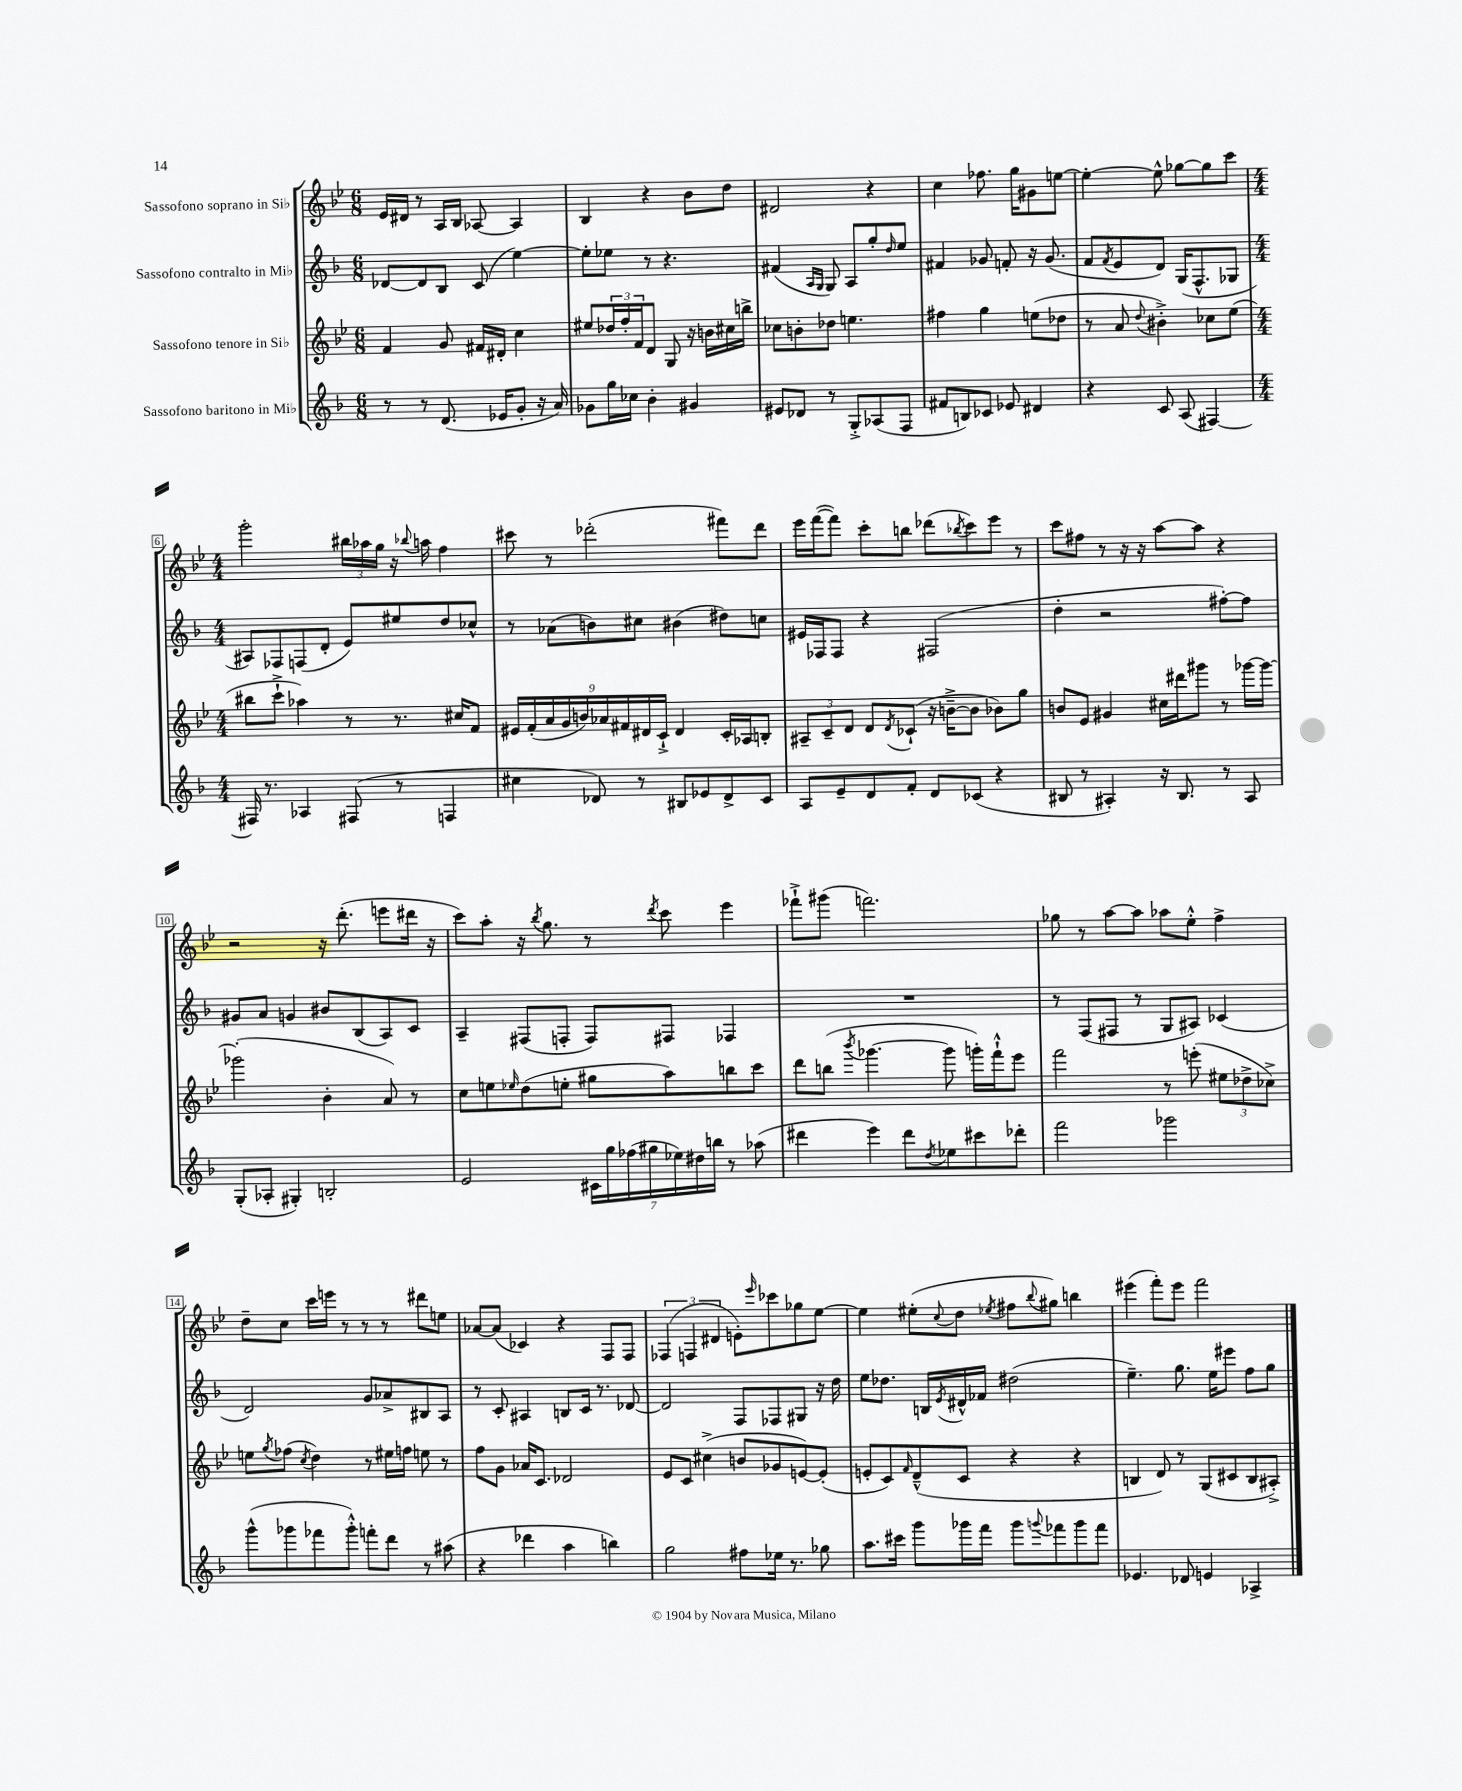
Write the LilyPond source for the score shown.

<<
\new StaffGroup <<
\new Staff = "s0" \with { instrumentName = "Sassofono soprano in Sib" } {
    \clef treble \key bes \major \numericTimeSignature \time 6/8
    ees'16 dis'16 r8 a16 bes16 aes8~ aes4 |
    bes4 r4 bes'8 d''8 |
    dis'2 r4 |
    c''4 fes''8. g''16 gis'8 e''8~ |
    e''4~-. e''8-^ ges''8~ ges''8 c'''8 |
    \numericTimeSignature \time 4/4 g'''2-. \tuplet 3/2 { bis''16 aes''16 g''16 } r16 \appoggiatura { bes''8 } a''16 f''4 |
    cis'''8 r8 des'''2-.( fis'''8) des'''8 |
    ees'''16 f'''16~( f'''8) c'''8-. b''8 des'''8( \acciaccatura { bes''8 } c'''8) ees'''8 r8 |
    c'''8 fis''8 r8 r16 r16 a''8~ a''8 r4 |
    r2 r16 d'''8.-.( e'''8 dis'''16 r16 |
    c'''8) a''8-. r16 \acciaccatura { bes''8 } g''8. r8 \acciaccatura { d'''8 } c'''8 ees'''4 |
    fes'''8-!-> gis'''8( f'''2.) |
    ges''8 r8 a''8~ a''8 aes''8 ees''8-.-^ f''4-> |
    d''8-- c''8 c'''16 e'''16 r8 r8 r8 dis'''8 e''8 |
    aes'8~ aes'8( ces'4) r4 f8 f8 |
    \tuplet 3/2 { fes4( f4 dis'4 } e'8-.) \grace { ees'''16 } ces'''8 ges''8 ees''8~ |
    ees''4 eis''8-.( \appoggiatura { c''8 } d''8 \acciaccatura { ees''8 } fis''8 \appoggiatura { bes''8 } gis''8) b''4 |
    eis'''4( f'''8-.) eis'''8 f'''2 \bar "|." |
}
\new Staff = "s1" \with { instrumentName = "Sassofono contralto in Mib" } {
    \clef treble \key f \major \numericTimeSignature \time 6/8
    des'8~ des'8 bes8 c'8( e''4~) |
    e''8-. ees''8 r8 r4. |
    fis'4( \grace { a16 g16 } g8) a8 g''8-. \grace { d''16 } e''8 |
    fis'4 ges'8 f'8-. r16 ges'8.( |
    f'8 \acciaccatura { f'8 } e'8 d'8) g16( f8.-^ ges8 |
    \numericTimeSignature \time 4/4 ais8) fes8 f8( d'8-. e'8) eis''8 d''8 ces''8-^ |
    r8 aes'8( b'8) cis''8 bis'4( dis''8) c''8 |
    eis'16 fes16 fes8 r4 fis2( |
    d''4-. r2 fis''8~-.) fis''8 |
    gis'8 a'8 g'4 bis'8 bes8( a8) c'8 |
    a4-- fis8( f8-. f8) fis8 fes4 |
    R1 |
    r8 f8( fis8 r8 g8 ais8) ces'4( |
    d'2) g'8 aes'8-> bis8 a8 |
    r8 c'8-. ais4 b8 c'16 r8. des'8~ |
    des'2 f8 fes8 gis8 r16 d''16 |
    e''8 des''8. b16 \acciaccatura { e'8 } dis'16-^ fes'16 dis''2( |
    e''4.--) g''8. e''16 eis'''8 f''8 g''8 \bar "|." |
}
\new Staff = "s2" \with { instrumentName = "Sassofono tenore in Sib" } {
    \clef treble \key bes \major \numericTimeSignature \time 6/8
    f'4 g'8 fis'16 dis'16-. c''4 |
    eis''8 \tuplet 3/2 { des''16 f''16-. f'16 } d'8 g8 r16 b'16 cis''16 b''16-> |
    ces''8 b'8-. des''8 e''4. |
    fis''4 g''4 e''8( des''8 |
    r8 a'8 \appoggiatura { d''8 } bis'4-.->) ces''8 ees''8( |
    \numericTimeSignature \time 4/4 bis''8 c'''8-!-> aes''4) r8 r8. cis''16 f'8 |
    \tuplet 9/8 { eis'16 f'16-.( a'16 g'16 b'16) aes'16 fis'16 dis'16 c'16-!-> } dis'4 c'16-. aes16 b8-. |
    \tuplet 3/2 { ais8-- c'8-- d'8 } d'8 \acciaccatura { d'8 } ces'8-!( r16 b'16~---> b'8 bes'8) g''8 |
    b'8 ees'8 gis'4 cis''16 dis'''16 gis'''8 r8 ges'''16~ ges'''16~ |
    ges'''2-.( bes'4-. a'8) r8 |
    c''8 e''8 \grace { ees''16 } d''8( e''8-. gis''8 a''8) b''8 c'''8 |
    d'''8 b''8( \acciaccatura { bes'''8 } ges'''4.~ ges'''8 g'''16-.) f'''16-!-^ ees'''8 |
    f'''2 r8 e'''8-.( \tuplet 3/2 { eis''8 des''8-> ces''8->) } |
    e''8 \acciaccatura { g''8 } fes''8( \acciaccatura { c''8 } d''4) r8 eis''16 f''16 e''8 r8 |
    f''8 g'8 aes'16 c'8. des'2 |
    ees'8 c'8 cis''4->( b'8 ges'8 e'8~) e'8-.( |
    e'8-. c'8) \grace { f'16 } d'8---^( c'8 r4 r4 |
    b4 d'8) r8 g8( cis'8 b8 ais8-.->) \bar "|." |
}
\new Staff = "s3" \with { instrumentName = "Sassofono baritono in Mib" } {
    \clef treble \key f \major \numericTimeSignature \time 6/8
    r8 r8 d'8.( ees'16 g'8-. r16 a'16) |
    ges'8 g''16 ces''16 bes'4-. gis'4 |
    eis'8 des'8 r8 g8-.-> aes8( f8 |
    fis'8 b8) ces'8 ees'8 dis'4 |
    r4 c'8 a8( fis4~) |
    \numericTimeSignature \time 4/4 fis16 r8. aes4 fis8( r8 f4 |
    cis''4 des'8) r8 bis8 ees'8 des'8-> c'8 |
    a8 e'8-- d'8 f'8-. d'8 ces'8( r4 |
    bis8 r8 ais4-.) r16 bis8. r8 ais8 |
    g8-.( aes8-. gis4-.) b2-. |
    e'2 \tuplet 7/4 { cis'16 g''16 fes''16( gis''16 ees''16) dis''16 b''16 } r8 aes''8( |
    dis'''4 e'''4) dis'''8 \acciaccatura { d''8 } ees''8 cis'''8 des'''8-. |
    f'''2 ges'''2 |
    g'''8-^( ges'''8 fes'''8 ges'''8-.-^) f'''8-. d'''8 r8 ais''8( |
    r4 des'''4 a''4 b''4) |
    g''2 fis''8 ees''16 r8. ges''8 |
    a''8. cis'''16 g'''8 ges'''16 f'''16 ges'''8 \appoggiatura { g'''8 } fes'''8 g'''8 fes'''8 |
    ees'4. des'8 e'4 aes4-> \bar "|." |
}
>>
>>
\layout { \context { \Score \override BarNumber.stencil = #(make-stencil-boxer 0.1 0.3 ly:text-interface::print) } }
